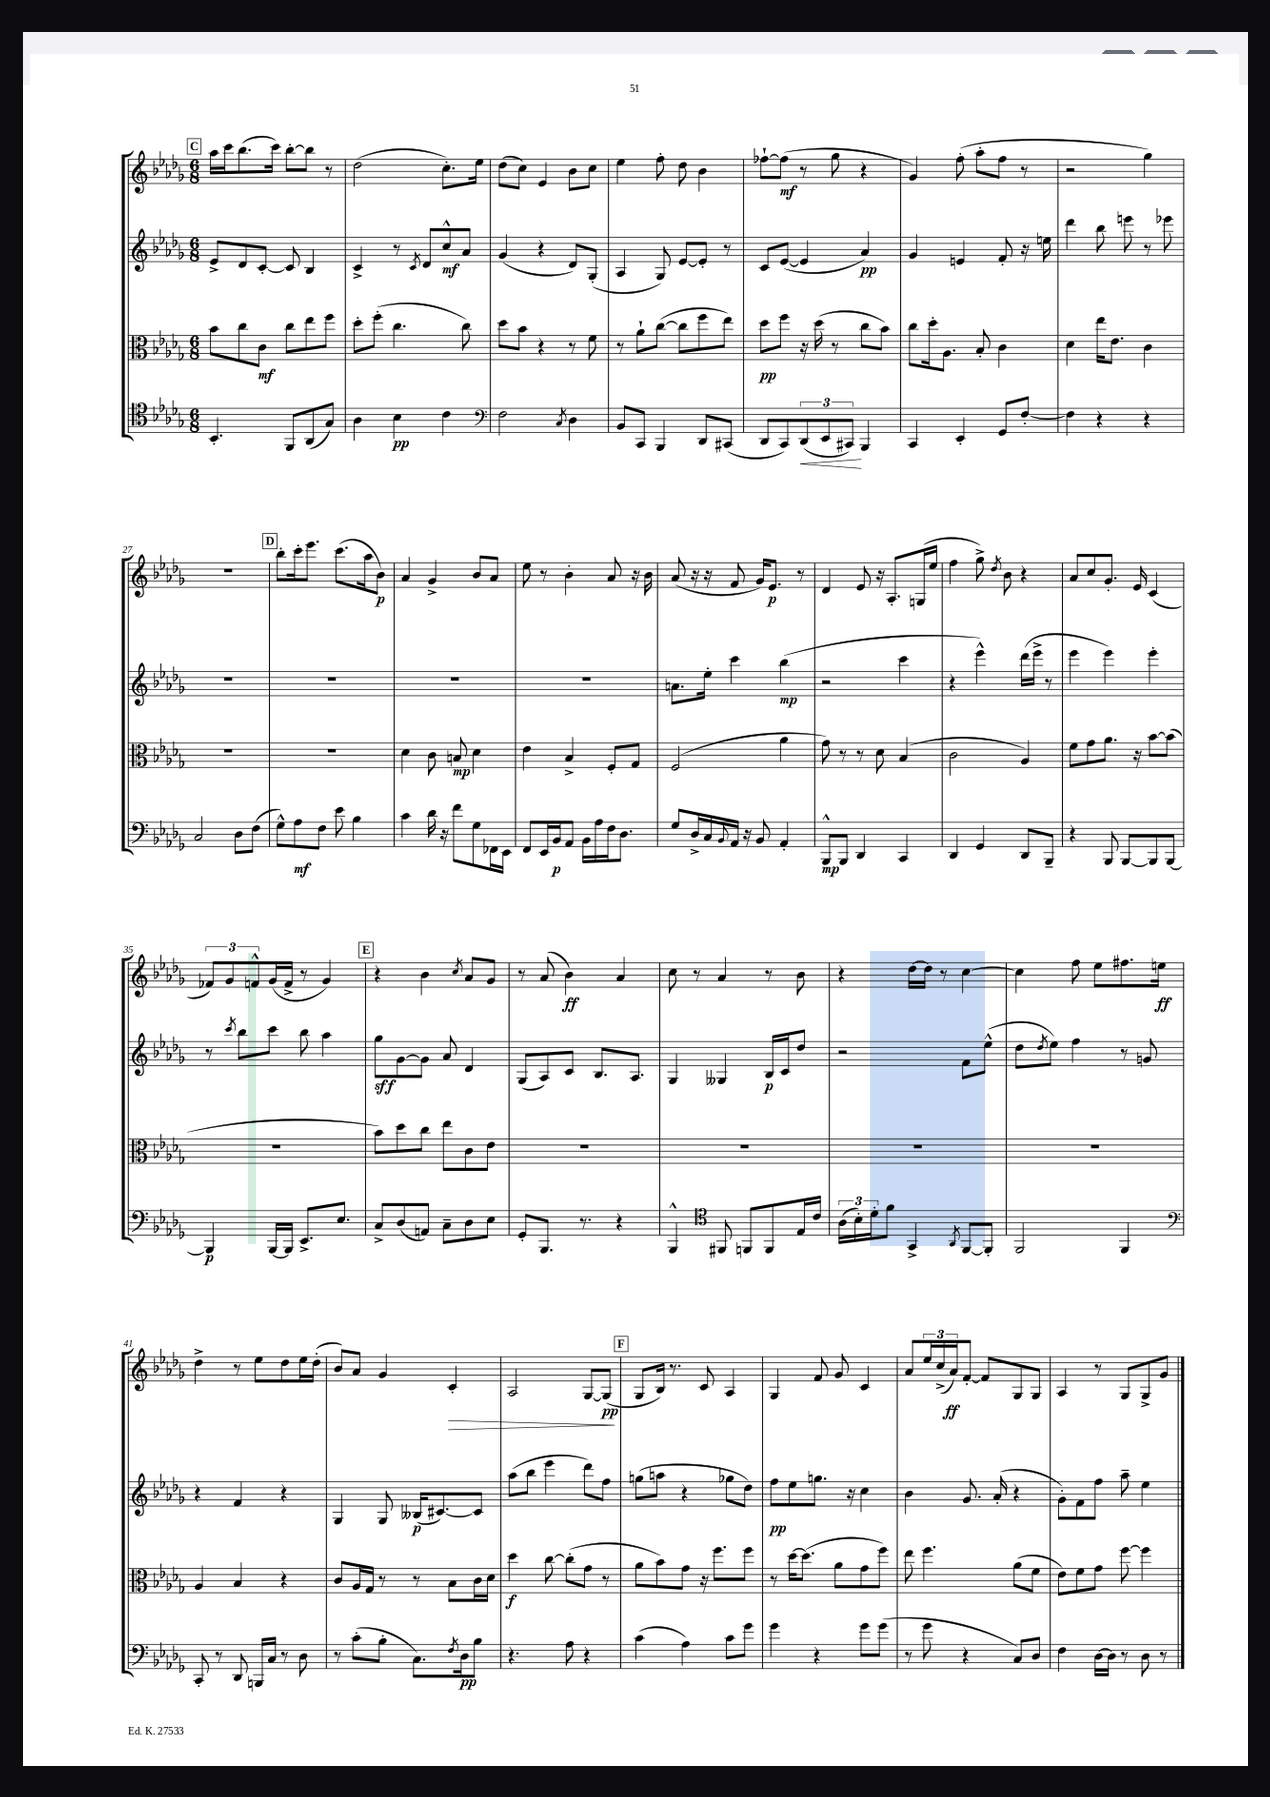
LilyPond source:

<<
\new StaffGroup <<
\new Staff = "s0" {
    \clef treble \key des \major \numericTimeSignature \time 6/8
    \mark \markup { \box "C" } aes''16 c'''16 bes''8.( c'''16) bes''8~-. bes''8 r8 |
    des''2( c''8.-.) ees''16 |
    des''8( c''8) ees'4 bes'8 c''8 |
    ees''4 f''8-. des''8 bes'4 |
    fes''8~-! fes''8\mf( r8 ges''8 r4 |
    ges'4) f''8-.( aes''8-. f''8 r8 |
    r2 ges''4) |
    R2. |
    \mark \markup { \box "D" } bes''8-. c'''16-. ees'''8. c'''8.( aes''16 bes'8\p) |
    aes'4 ges'4-> bes'8 aes'8 |
    ees''8 r8 bes'4-. aes'8 r16 bes'16 |
    aes'8( r16 r16 f'8 ges'16) ees'8.\p r8 |
    des'4 ees'8 r16 aes8.-. g16( ees''16 |
    f''4 ges''8->) \acciaccatura { des''8 } bes'8 r4 |
    aes'8 c''8 ges'8.-. ees'16 c'4( |
    \tuplet 3/2 { fes'8) ges'8 f'8-^ } ges'16( f'16-> r8 ges'4) |
    \mark \markup { \box "E" } r4 bes'4 \acciaccatura { c''8 } aes'8 ges'8 |
    r8 aes'8( bes'4\ff) aes'4 |
    c''8 r8 aes'4 r8 bes'8 |
    r4 des''16~ des''16 r8 c''4~ |
    c''4 f''8 ees''8 fis''8. e''16\ff |
    des''4-> r8 ees''8 des''8 ees''16 des''16-.( |
    bes'8) aes'8 ges'4 c'4-.\> |
    aes2 ges8~ ges8\pp\!( |
    \mark \markup { \box "F" } ges8 bes16) r8. c'8 aes4 |
    ges4 f'8 ges'8 c'4 |
    aes'8 \tuplet 3/2 { ees''16 c''16->( aes'16\ff) } f'8~-. f'8 ges8 ges8 |
    aes4 r8 ges8 ges8-> ges'8 \bar "|." |
}
\new Staff = "s1" {
    \clef treble \key des \major \numericTimeSignature \time 6/8
    \mark \markup { \box "C" } ees'8-> des'8 c'8~-. c'8 bes4 |
    c'4-> r8 \acciaccatura { c'8 } des'8 c''8-^\mf aes'8 |
    ges'4( r4 des'8) ges8-.( |
    aes4 ges8) ees'8~ ees'8-. r8 |
    c'8 ees'8~( ees'4 aes'4\pp) |
    ges'4 e'4 f'8-. r16 e''16 |
    des'''4 bes''8 e'''8 r8 ees'''8 |
    R2. |
    \mark \markup { \box "D" } R2. |
    R2. |
    R2. |
    a'8. ees''16-. c'''4 bes''4\mp( |
    r2 c'''4 |
    r4 ees'''4-^) des'''16( ees'''16-> r8 |
    ees'''4 ees'''4) ees'''4-. |
    r8 \acciaccatura { c'''8 } bes''8 c'''8 bes''8 aes''4 |
    \mark \markup { \box "E" } ges''8\sff ges'8~ ges'8 aes'8 des'4 |
    ges8( aes8) c'8 bes8. aes8. |
    ges4 geses4 bes16\p c'16 des''8 |
    r2 f'8 ees''8-^( |
    des''8 \acciaccatura { des''8 } ees''8) f''4 r8 g'8 |
    r4 f'4 r4 |
    ges4 ges8 beses16\p( cis'8.~) cis'8 |
    aes''8( bes''8 ees'''4 des'''8) f''8 |
    \mark \markup { \box "F" } g''8( a''8 r4 ges''8 des''8) |
    f''8\pp ees''8 g''8. r16 c''4 |
    bes'4 ges'8. aes'16-.( r4 |
    ges'8-.) f'8 f''8 aes''8-- ees''4 \bar "|." |
}
\new Staff = "s2" {
    \clef alto \key des \major \numericTimeSignature \time 6/8
    \mark \markup { \box "C" } bes'8 c''8 c'8\mf c''8 ees''8 f''8 |
    des''8-. f''8-.( c''4. c''8) |
    des''8 bes'8 r4 r8 f'8 |
    r8 aes'8-! c''8~( c''8 f''8 ees''8) |
    des''8\pp f''8 r16 des''16( r8 c''8 bes'8) |
    c''8 des''16-. aes8. bes8-. c'4 |
    des'4 ees''16 ees'8. c'4 |
    R2. |
    \mark \markup { \box "D" } R2. |
    des'4 c'8 b8\mp des'4 |
    ees'4 bes4-> f8-. ges8 |
    f2( aes'4 |
    ges'8) r8 r8 des'8 bes4( |
    c'2 aes4) |
    f'8 ges'8 aes'8. r16 bes'8~ bes'8( |
    R2. |
    \mark \markup { \box "E" } bes'8) des''8 c''8 ees''8 c'8 ees'8 |
    R2. |
    R2. |
    R2. |
    R2. |
    aes4 bes4 r4 |
    c'8 aes16 ges16 r8 r8 bes8 c'16 des'16 |
    des''4\f c''8~ c''8-.( ges'8 r8 |
    \mark \markup { \box "F" } aes'8 bes'8) ges'8 r16 f''8. f''8 |
    r8 des''16~ des''8.( aes'8 ges'8 f''8) |
    ees''8 f''4. aes'8( f'8 |
    ees'8) f'8 ges'8 f''8~ f''4 \bar "|." |
}
\new Staff = "s3" {
    \clef tenor \key des \major \numericTimeSignature \time 6/8
    \mark \markup { \box "C" } bes,4.-. f,8 aes,8( ges8) |
    aes4 bes4\pp c'4 |
    \clef bass f2 \acciaccatura { c8 } des4 |
    bes,8 c,8 bes,,4 des,8 cis,8( |
    des,8 c,8) \tuplet 3/2 { des,8\<( ees,8 cis,8\!) } bes,,4 |
    c,4 ees,4-. ges,8 f8~-. |
    f4 r4 r4 |
    c2 des8 f8( |
    \mark \markup { \box "D" } ges8-^) aes8\mf f8 ees'8 bes4 |
    c'4 des'16 r16 f'8 ges8 fes,16 ees,16 |
    f,8 ees,16 bes,16\p aes,8 bes,16 aes16 f16 des8. |
    ges8 des16-> c16 \appoggiatura { bes,8 } aes,16 r16 bes,8 aes,4-. |
    bes,,8-^\mp bes,,8 des,4 c,4 |
    des,4 ges,4 des,8 bes,,8-- |
    r4 bes,,8 bes,,8~ bes,,8 bes,,8~ |
    bes,,4\p bes,,16~ bes,,16 ees,8.-> ees8. |
    \mark \markup { \box "E" } c8-> des8( a,8) c8-- des8 ees8 |
    ges,8-. bes,,8. r8. r4 |
    bes,,4-^ \clef tenor fis,8 f,8 f,8 ees16 c'16 |
    \tuplet 3/2 { aes16( bes16-.) des'16-. } f'8 ges,4-> \acciaccatura { aes,8 } f,8~ f,8-. |
    f,2 f,4 |
    \clef bass c,8-. r8 des,8 b,,16 c16 r8 des8 |
    r8 c'8-.( bes8-. c8.) \acciaccatura { f8 } des16\pp bes8 |
    r4. aes8 r4 |
    \mark \markup { \box "F" } c'4( aes4) c'8 ges'8 |
    ges'4 r4 ges'8 ges'8( |
    r8 ges'8 r4 c8) des8 |
    f4 des16~ des16 r8 des8 r8 \bar "|." |
}
>>
>>
\layout { \context { \Score currentBarNumber = #20 } }
